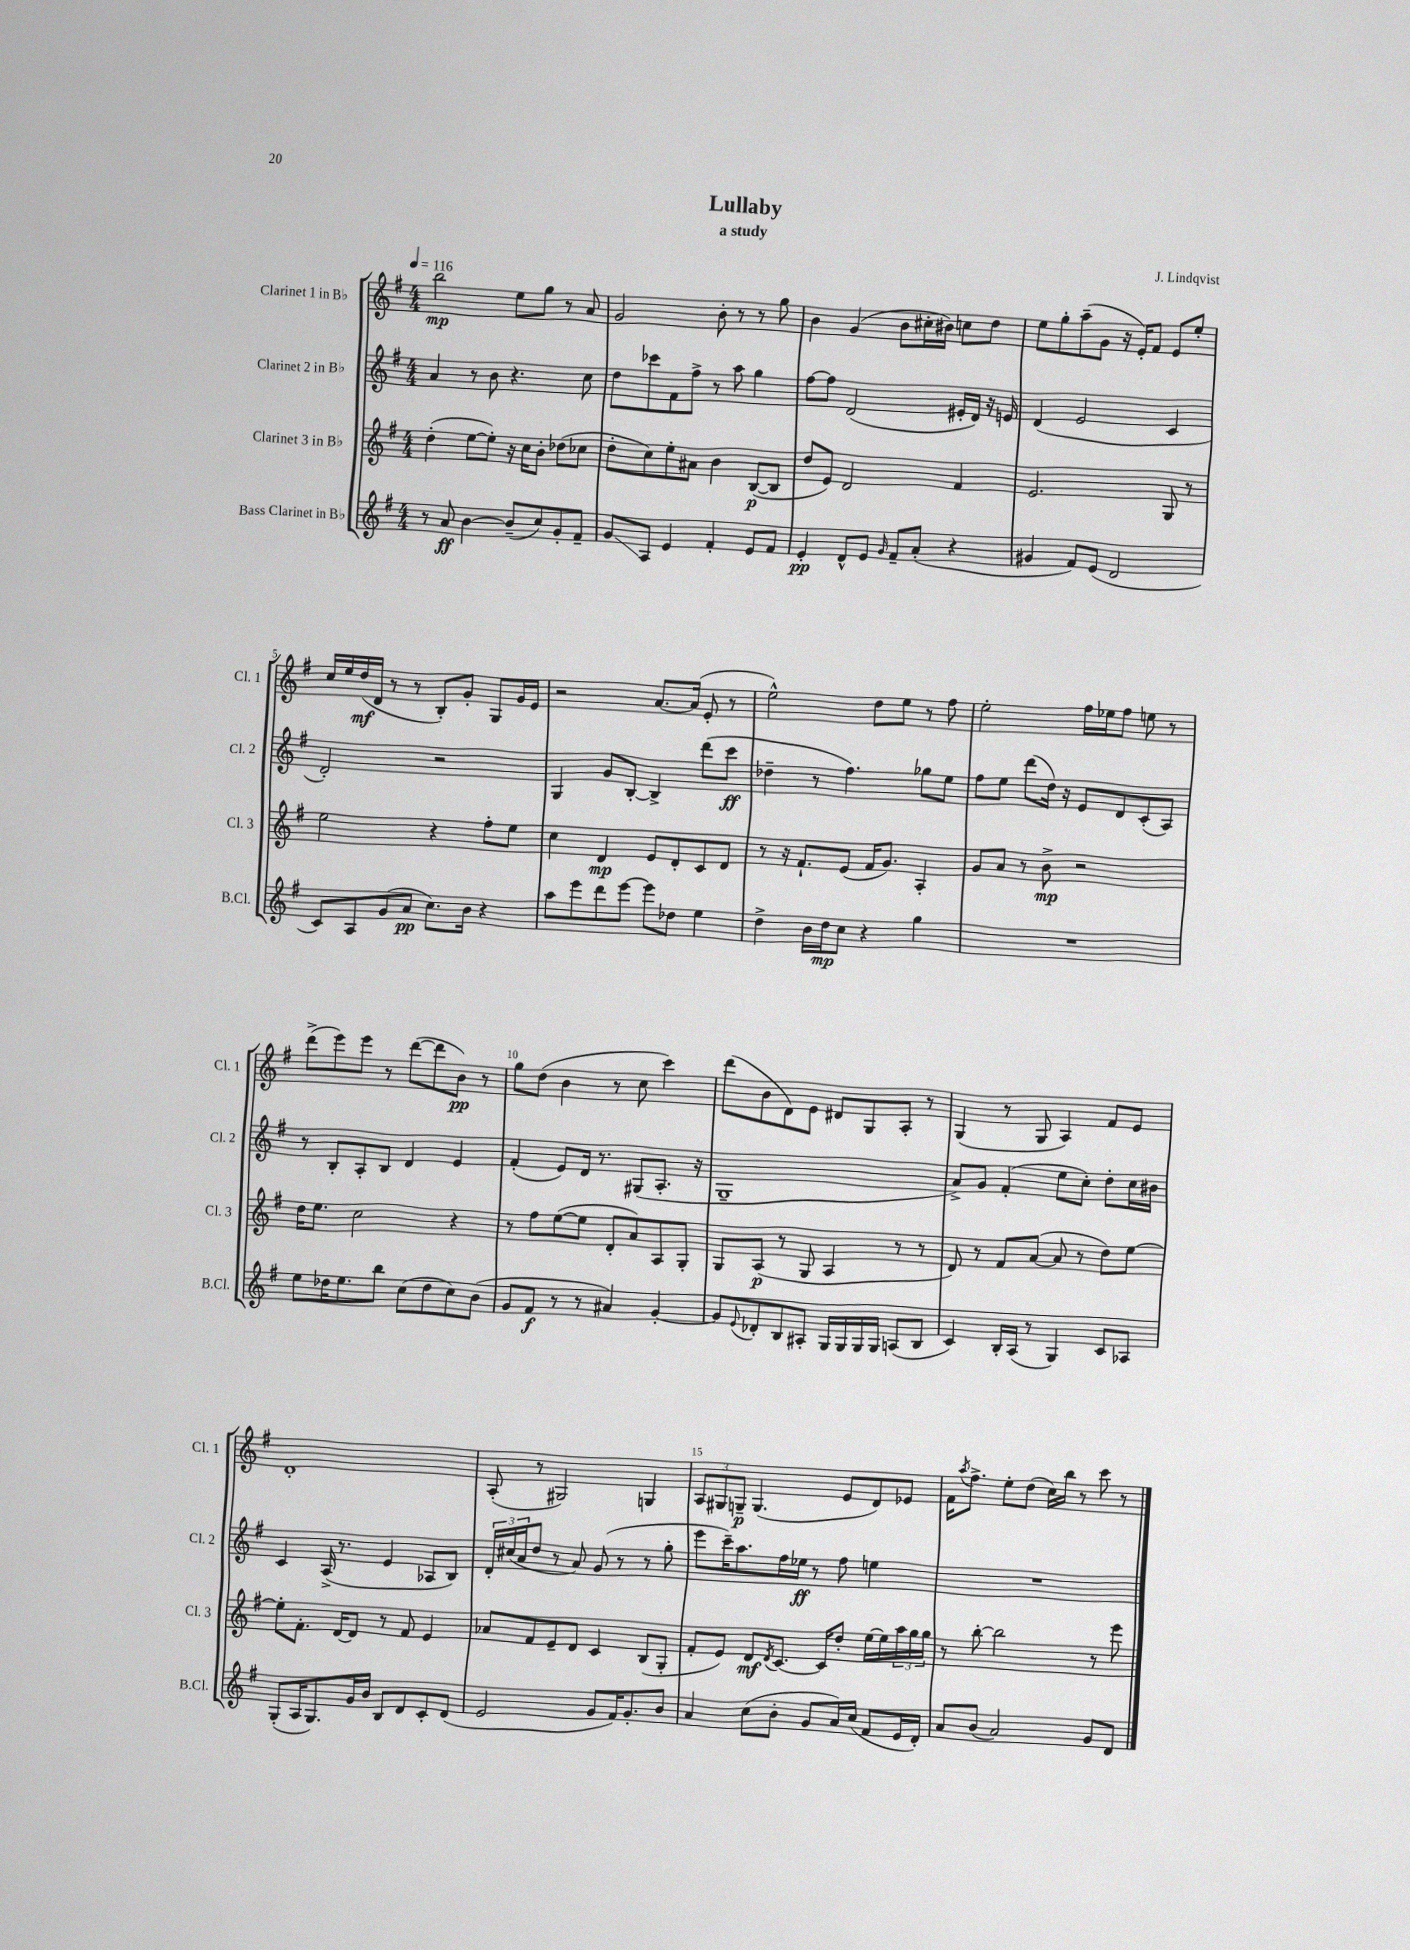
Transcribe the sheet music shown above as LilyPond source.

\header { title = "Lullaby" composer = "J. Lindqvist" subtitle = "a study" }
<<
\new StaffGroup <<
\new Staff = "s0" \with { instrumentName = "Clarinet 1 in Bb" shortInstrumentName = "Cl. 1" } {
    \clef treble \key g \major \numericTimeSignature \time 4/4 \tempo 4 = 116
    b''2\mp e''8 g''8 r8 a'8 |
    g'2 b'8-. r8 r8 g''8 |
    b'4 g'4( b'8 cis''16-. bis'16) c''8 d''8 |
    e''8 g''8-. a''8--( g'8 r16 e'16-.) fis'8 e'8 e''8-. |
    c''16 e''16 d''16\mf( d'16 r8 r8 b8-.) g'8-. g8 g'16 e'16 |
    r2 a'8.~ a'16( e'8-. r8 |
    e''2-^) d''8 e''8 r8 fis''8 |
    e''2-. fis''16 ees''16 fis''8 e''8 r8 |
    d'''8->( e'''8) e'''8 r8 d'''8~( d'''8 b'8\pp) r8 |
    g''8 d''8( b'4 r8 c''8 c'''4) |
    d'''8( b'8 d'8) e'8 dis'8 g8 a8-. r8 |
    g4( r8 g8 a4) fis'8 e'8 |
    d'1-. |
    a8-.( r8 gis2) g4 |
    \tuplet 3/2 { a8 gis8 g8--\p } g4.( e'8 d'8) ees'8 |
    fis'16 \acciaccatura { a''8 } fis''8.-> e''8-. d''8( c''16) b''16 r8 c'''8 r8 \bar "|." |
}
\new Staff = "s1" \with { instrumentName = "Clarinet 2 in Bb" shortInstrumentName = "Cl. 2" } {
    \clef treble \key g \major \numericTimeSignature \time 4/4
    a'4 r8 b'8 r4. c''8 |
    d''8 ces'''8 fis'8 fis''8-> r8 a''8 g''4 |
    fis''8~ fis''8 d'2( eis'16-. d'16) r16 e'16 |
    d'4( e'2 c'4 |
    d'2-.) r2 |
    g4 g'8 b8~-. b4-> d'''8( c'''8\ff |
    des''4-- r8 fis''4.) ges''8 e''8 |
    fis''8 e''8 d'''8( d''16) r16 e'8 d'8 c'8-.( a8) |
    r8 b8-. a8-. b8 d'4 e'4 |
    fis'4-.( e'8) d'16 r8. gis8( a8.-. r16 |
    g1-- |
    a'8->) g'8 fis'4-.( e''8 c''8-.) d''8-. c''16 bis'16 |
    c'4 a16->( r8. e'4 aes8 b8) |
    \tuplet 3/2 { d'16-. cis''16( a'16 } d''8 r8 a'8) g'8( r8 r8 g''8-. |
    e'''8 c'''16--) a''8. fis''16 ees''16\ff r8 fis''8 e''4 |
    R1 \bar "|." |
}
\new Staff = "s2" \with { instrumentName = "Clarinet 3 in Bb" shortInstrumentName = "Cl. 3" } {
    \clef treble \key g \major \numericTimeSignature \time 4/4
    d''4-.( e''8~ e''8-.) r16 c''16 b'8-. des''8( ces''8 |
    d''8-. c''8) e''8-. ais'8 b'4 b8~\p( b8 |
    d''8 e'8) d'2 fis'4 |
    e'2. g8 r8 |
    e''2 r4 fis''8-. e''8 |
    c''4 d'4\mp e'8 d'8-. c'8 d'8 |
    r8 r16 fis'8.-! e'8( fis'16 g'8.) a4-. |
    g'8 a'8 r8 b'8->\mp r2 |
    d''16 e''8. c''2 r4 |
    r8 fis''8 e''8~( e''8 d'8-. a'8) a8 g8-. |
    g8 a8\p( r8 g8 a4 r8 r8 |
    d'8) r8 fis'8 a'8~( a'8 r8 d''8) e''8~ |
    e''8-. fis'8.-. d'16~ d'8 r8 fis'8 e'4 |
    aes'8 fis'8 e'8-- d'8 c'4 b8( g8-. |
    fis'8-. e'8) d'8\mf \acciaccatura { d'8 } c'8.~ c'16 d''8-. e''16~ e''16 \tuplet 3/2 { a''16 g''16 g''16 } |
    r8 b''8~-. b''2 r8 e'''8 \bar "|." |
}
\new Staff = "s3" \with { instrumentName = "Bass Clarinet in Bb" shortInstrumentName = "B.Cl." } {
    \clef treble \key g \major \numericTimeSignature \time 4/4
    r8 a'8\ff b'4~ b'8--( c''8) g'8-. fis'8-- |
    g'8\glissando a8 e'4 fis'4-. e'8 fis'8 |
    e'4-.\pp d'8-^ e'8 \grace { g'16 } fis'8-- a'8-.( r4 |
    gis'4 fis'8) e'8( d'2 |
    c'8) a8 g'8( a'8\pp c''8.) b'16 r4 |
    a''8 e'''8 d'''8 e'''8~ e'''8 des''8 e''4 |
    d''4-> b'16 d''16\mp c''8 r4 g''4 |
    R1 |
    e''8 des''16 e''8. b''8 c''8( des''8 c''8) b'8( |
    g'8 fis'8\f r8 r8 ais'4) g'4~-. |
    g'8 \appoggiatura { e'8 } des'8-. b8 ais8-. g16 g16 g16 g16 a8( b8 |
    c'4) b16-. a16( r8 g4) c'8 aes8 |
    g8-.( a16 g8.) g'16 b'16 b8 d'8 c'8-. d'8( |
    e'2 g'8 fis'16) g'8.-. b'8 |
    a'4 c''8( b'8-. g'8 a'16) c''16( fis'8 e'16 d'16-.) |
    a'8 b'8( a'2) g'8 d'8 \bar "|." |
}
>>
>>
\layout { \context { \Score \override BarNumber.break-visibility = ##(#f #t #t) barNumberVisibility = #(every-nth-bar-number-visible 5) } }
